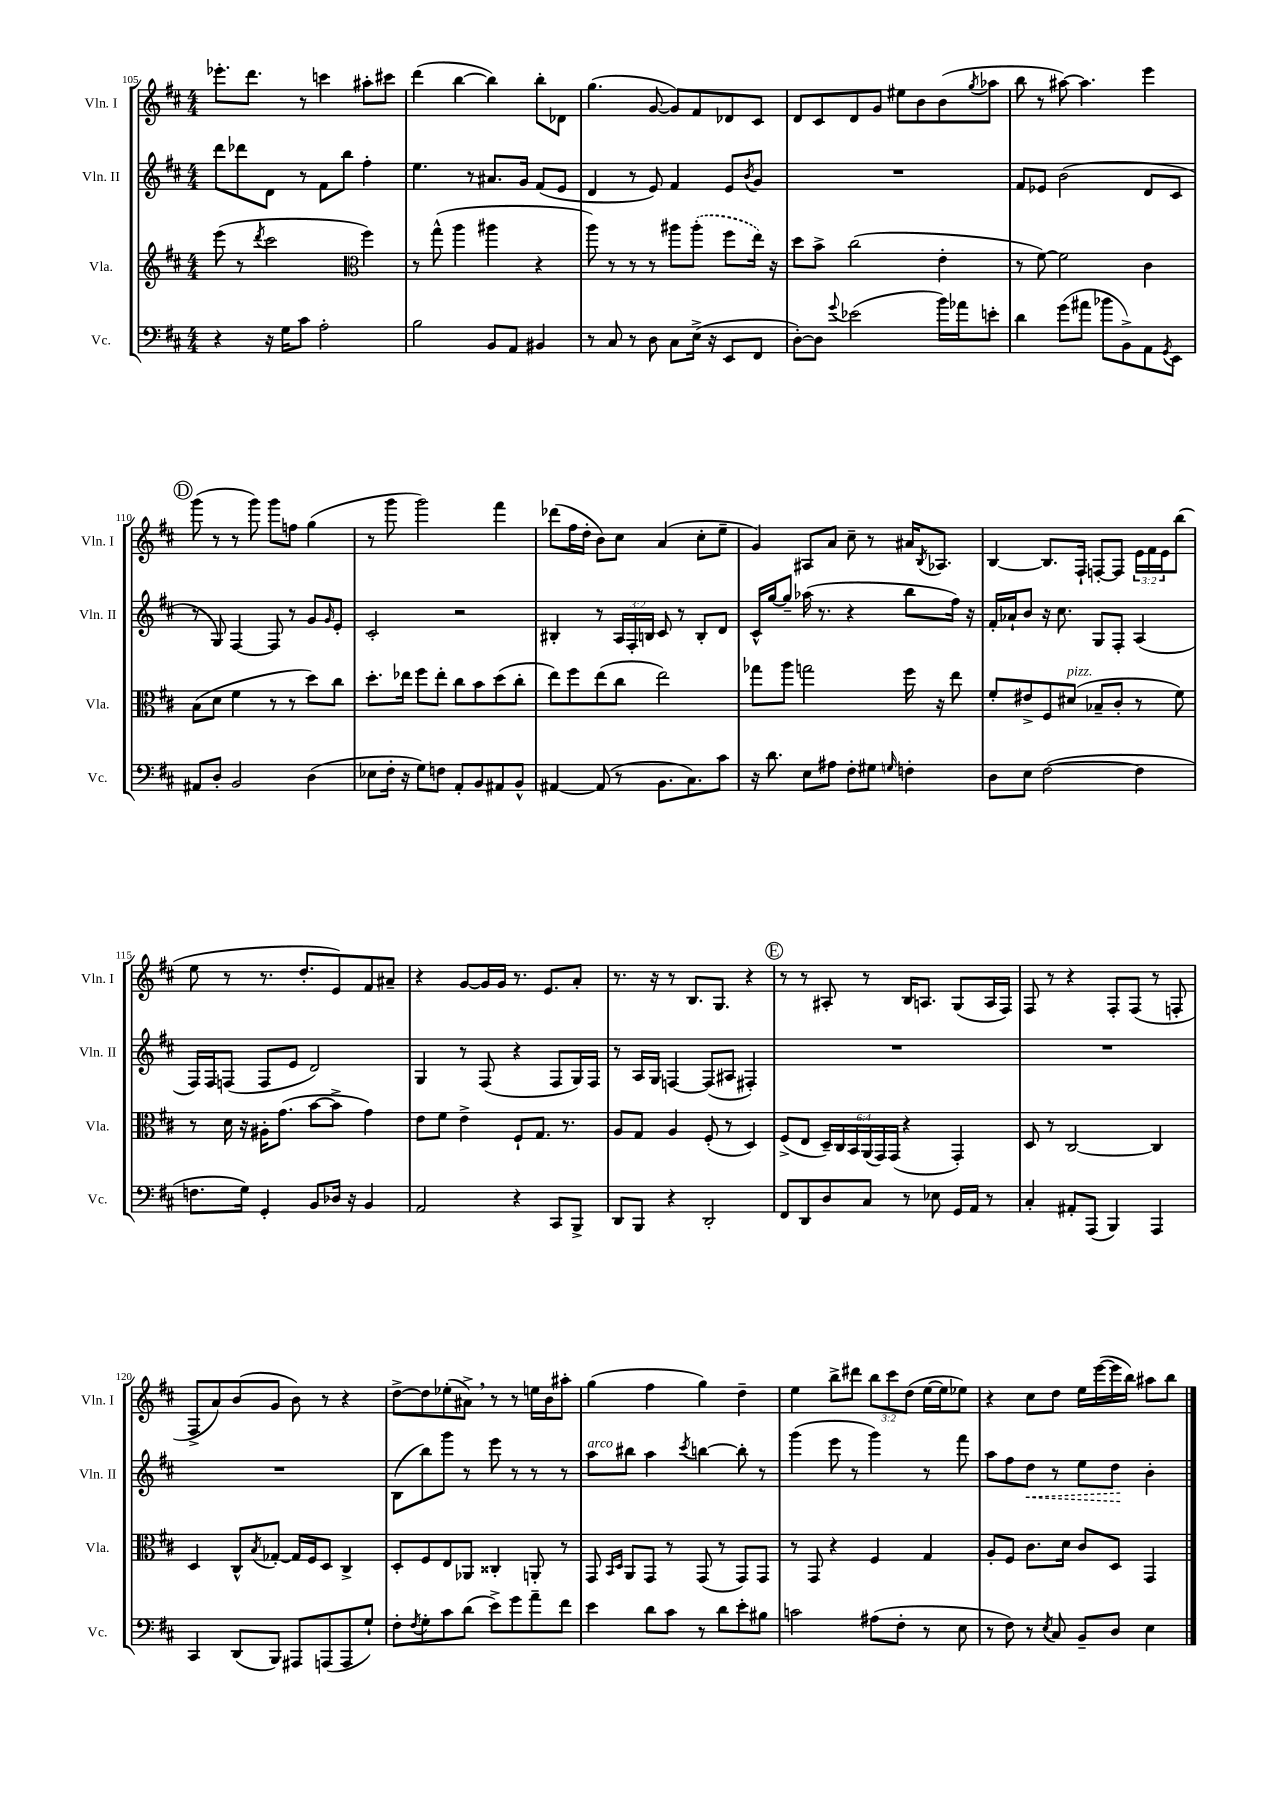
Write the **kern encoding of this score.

**kern	**kern	**kern	**kern
*staff4	*staff3	*staff2	*staff1
*clefF4	*clefG2	*clefG2	*clefG2
*k[f#c#]	*k[f#c#]	*k[f#c#]	*k[f#c#]
*M4/4	*M4/4	*M4/4	*M4/4
4r	(8eee\	8ddd\L	8.eee-'\L
.	8r	8ddd-\	.
.	.	.	8.ddd\J
.	8qddd/	.	.
16r	2ccc#\	8d\J	.
16G\LK	.	.	.
8c#\J	.	8r	8r
2A'\	.	8f#\L	4ccc\
.	.	8bb\J	.
*	*clefC3	*	*
.	4ff#\)	4ff#'\	8aa#'\L
.	.	.	8ccc#\J
=	=	=	=
2B\	8r	4.ee\	(4ddd\
.	(8gg^^\	.	.
.	4aa\	.	[4bb\
.	.	8r	.
8BB/L	4aa#\	8.a#/L	4bb\])
8AA/J	.	.	.
.	.	16g/Jk	.
4BB#/	4r	(8f#/L	8bb'\L
.	.	8e/J	8d-\J
=	=	=	=
8r	8aa\)	4d/	(4.gg\
8C#/	8r	.	.
8r	8r	8r	.
8D\	8r	8e/)	[8g/
8C#\L	8aa#\L	4f#/	8g/]L)
(16E^\Jk	(8aa#'\J	.	8f#/
16r	.	.	.
8EE/L	8ff#\L	8e/L	8d-/
.	.	8qb/	.
8FF#/J	16ee\Jk)	8g/J	8c#/J
.	16r	.	.
=	=	=	=
[8D'\L)	8dd\L	1r	8d/L
8D\]J	8b^\J	.	8c#/
8qqg/	.	.	.
(2e-\	(2cc#\	.	8d/
.	.	.	8g/J
.	.	.	8ee#\L
.	.	.	8b\
16b\LL)	4e'\	.	(8b\
16a-\J	.	.	.
.	.	.	8qgg/
8e'\J	.	.	8aa-\J
=	=	=	=
4d\	8r	8f#/L	8bb\
.	[8f#\)	8e-/J	8r
(8g\L	2f#\]	(2b\	[8aa#\)
8a#\J	.	.	4.aa#\]
8b-\L	.	.	.
8BB^\)	.	.	.
8AA\	4c#\	8d/L	4eee\
8qGG/	.	.	.
8EE\J	.	8c#/J	.
=	=	=	=
8AA#/L	(8B\L	8r	(8ggg\
8D'/J	8d\J	8G/)	8r
2BB/	4f#\	[4F#/	8r
.	.	.	8ggg\)
.	8r	8F#/]	8ggg\L
.	8r	8r	8ff\J
(4D\	8dd\L)	8g/L	(4gg\
.	.	16qqg/	.
.	8cc#\J	8e'/J	.
=	=	=	=
8E-\L	8.dd'\L	2c#'/	8r
16F#'\Jk	.	.	8ggg\
16r	16ee-\Jk	.	.
8G\L)	8ff#\L	.	2ggg\)
8F\J	8ee-'\J	.	.
8AA'/L	8cc#\L	2r	.
8BB/	8b\	.	.
8AA#/	(8dd\	.	4fff#\
8BB^^/J	8cc#'\J	.	.
=	=	=	=
[4AA#/	8ee\L)	4B#'/	(8ddd-\L
.	8ff#\	.	16ff#\L
.	.	.	16dd'\JJ
(8AA#/]	(8ee\	8r	8b\L)
8r	8cc#\J	24A/LL	8cc#\J
.	.	24F#'/	.
.	.	24B/JJ	.
8.BB\L	2ee\)	8c#/	(4a/
.	.	8r	.
8.C#\)	.	.	.
.	.	8B'/L	8cc#'\L
8c#\J	.	8d/J	8ee~\J
=	=	=	=
16r	8gg-\L	16c#^^/LL	4g/)
8.d\	.	[16gg/J	.
.	8aa\J	8gg~/]J	.
8E\L	2gg\	(16aa-\	8A#/L
.	.	8.r	.
8A#\J	.	.	8a/J
8F#'\L	.	4r	8cc#~\
8G#\J	.	.	8r
16qqG/	.	.	.
4F'\	16ff#\	8bb\L	16a#/LK
.	.	.	8qB/
.	16r	.	8.A-/J
.	8ee\	16ff#\Jk)	.
.	.	16r	.
=	=	=	=
8D\L	8f#'/L	16f#'/LL	[4B/
.	.	16a-`/J	.
8E\J	8e#^/	8b/J	.
([2F#\	8F#/	16r	8.B/]L
.	.	8.cc#\	.
.	(8d#/J	.	.
.	.	.	16F#`/Jk
.	8B-~/L	8G/L	[8F'/L
.	8c#'/J	8F#'/J	8F/]J
4F#\]	8r	(4A/	24e\LL
.	.	.	24f#\
.	.	.	24e\J
.	8f#\)	.	(8bb\J
=	=	=	=
8.F\L	8r	16F#/LL)	8ee\
.	.	16F#/J	.
.	16d\	(8F/J	8r
16G\Jk)	16r	.	.
4GG'/	16A#'\LK	8F/L	8.r
.	(8.g\J	.	.
.	.	8e/J	.
.	.	.	8.dd'/L
8BB/L	[8b\L	2d/)	.
16D-/Jk	8b^\]J	.	8e/)
16r	.	.	.
4BB/	4g\)	.	8f#/
.	.	.	8a#~/J
=	=	=	=
2AA/	8e\L	4G/	4r
.	8f#\J	.	.
.	4e^\	8r	[8g/L
.	.	(8F#/	16g/]L
.	.	.	16g/JJ
4r	8F#`/L	4r	8.r
.	8.G/J	.	.
.	.	.	8.e/L
8CC#/L	.	8F#/L	.
.	8.r	.	.
8BBB^/J	.	16G/L)	8a'/J
.	.	16F#/JJ	.
=	=	=	=
8DD/L	8A/L	8r	8.r
8BBB/J	8G/J	16A/LL	.
.	.	16G/JJ	16r
4r	4A/	[4F/	8r
.	.	.	8.B/L
2DD'/	(8F#'/	(8F/]L	.
.	.	.	8.G/J
.	8r	8A#/J	.
.	4D/)	4F#'/)	4r
=	=	=	=
8FF#/L	(8F#^/L	1r	8r
8DD/	8E/J	.	8r
8D/	24D~/LL)	.	8A#'/
.	24C#/	.	.
.	24BB/	.	.
8C#/J	(24AA/	.	8r
.	24GG/)	.	.
.	(24GG/JJ	.	.
8r	4r	.	16B/LK
.	.	.	8.A/J
8E-\	.	.	.
16GG/LL	4GG'/)	.	(8G/L
16AA/JJ	.	.	.
8r	.	.	16A/L
.	.	.	16F#/JJ)
=	=	=	=
4C#'/	8D/	1r	8F#/
.	8r	.	8r
8AA#'/L	[2C#/	.	4r
(8AAA/J	.	.	.
4BBB/)	.	.	8F#'/L
.	.	.	(8F#/J
4AAA/	4C#/]	.	8r
.	.	.	8F'/
=	=	=	=
4CC#/	4D/	1r	8F#^/L
.	.	.	8a/)
(8DD/L	8C#^^/L	.	(8b/
.	8qB/	.	.
8BBB/J)	[8G-'/J	.	8g/J
8AAA#/L	16G-/]LL	.	8b\)
.	16F#/J	.	.
(8AAA/	8D/J	.	8r
8AAA/	4C#^/	.	4r
8G`/J)	.	.	.
=	=	=	=
8F#'\L	8D'/L	(8B\L	[8dd^\L
8qF#/	.	.	.
8G'\	8F#/	8bb\)	8dd\]
8c#\	8E/	8ggg\J	(8ee-'\
(8d\J	8AA-/J	8r	8a#^\J)
8e^\L)	4C##'/	8eee\	8r
8g\	.	8r	8r
8a~\	8AA'/	8r	16ee\LL
.	.	.	16b\J
8f#\J	8r	8r	8aa#'\J
=	=	=	=
4e\	8GG/	8aa\L	(4gg\
.	16qqBB/LL	.	.
.	16qqD/JJ	.	.
.	8AA/L	8bb#\J	.
8d\L	8GG/J	4aa\	4ff#\
8c#\J	8r	.	.
.	.	8qccc#/	.
8r	(8GG/	[4bb\	4gg\)
8d\L	8r	.	.
8e'\	8GG/L)	8bb'\]	4dd~\
8B#\J	8GG/J	8r	.
=	=	=	=
2c\	8r	(4ggg\	4ee\
.	8GG/	.	.
.	4r	8eee\	8bb^\L
.	.	8r	8ddd#\J
(8A#\L	4F#/	4ggg\)	12bb\L
.	.	.	12ccc#\
8F#'\J	.	.	.
.	.	.	(12dd\J
8r	4G/	8r	[16ee\LL
.	.	.	16ee\]J
8E\	.	8fff#\	8ee-\J)
=	=	=	=
8r	8A'/L	8aa\L	4r
8F#\)	8F#/J	8ff#\	.
8r	8.c#\L	8dd\J	8cc#\L
8qE/	.	.	.
8C#/	.	8r	8dd\J
.	16d\Jk	.	.
8BB~/L	8c#/L	8ee\L	16ee\LL
.	.	.	([16eee\
8D/J	8D/J	8dd\J	16eee\]
.	.	.	16bb\JJ)
4E\	4GG/	4b'\	8aa#\L
.	.	.	8bb\J
==	==	==	==
*-	*-	*-	*-
